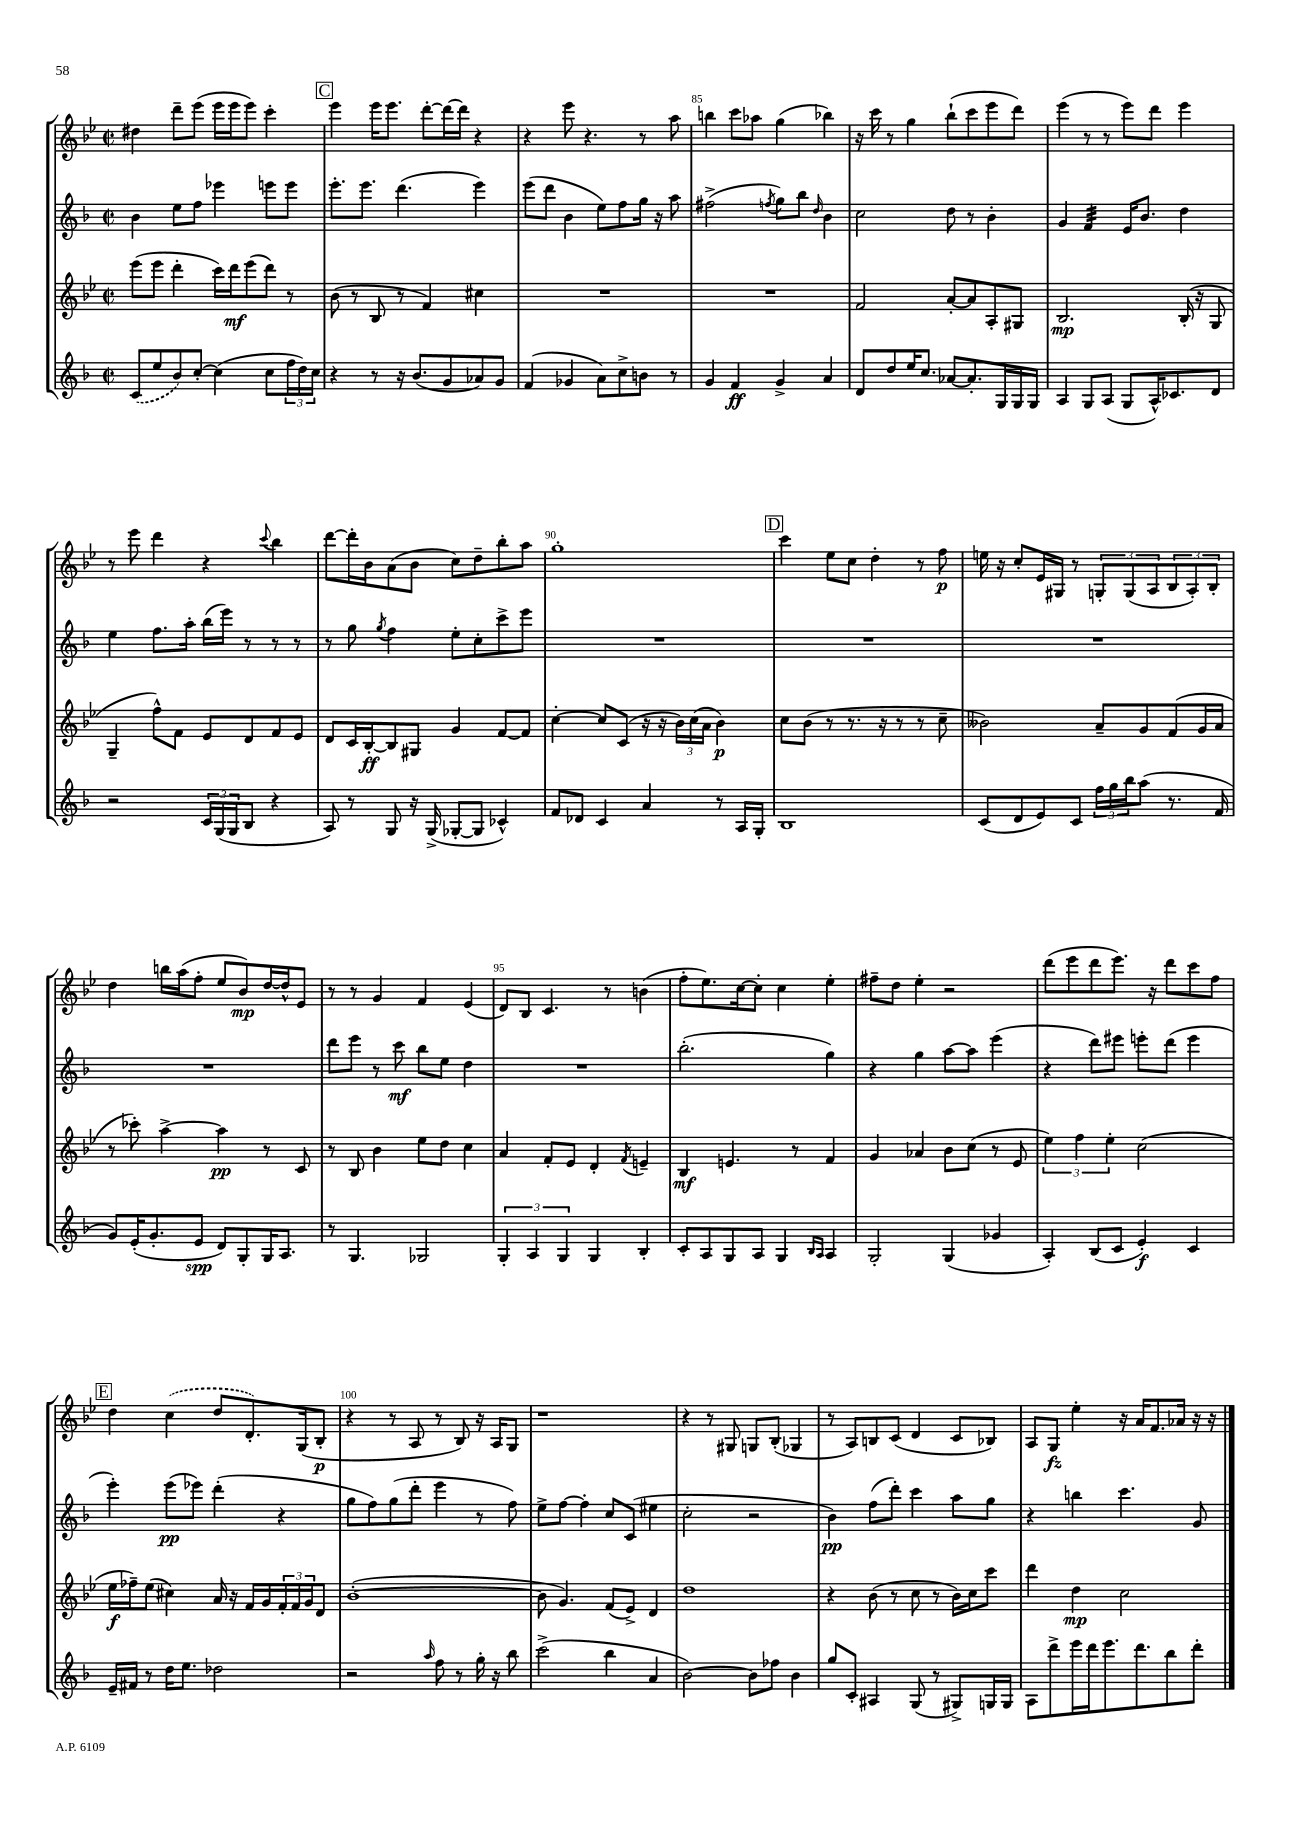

**kern	**dynam	**kern	**dynam	**kern	**dynam	**kern	**dynam
*part4	*part4	*part3	*part3	*part2	*part2	*part1	*part1
*staff4	*staff4	*staff3	*staff3	*staff2	*staff2	*staff1	*staff1
*clefG2	*	*clefG2	*	*clefG2	*	*clefG2	*
*k[b-]	*	*k[b-e-]	*	*k[b-]	*	*k[b-e-]	*
*M2/2	*	*M2/2	*	*M2/2	*	*M2/2	*
*met(c|)	*	*met(c|)	*	*met(c|)	*	*met(c|)	*
=82	=82	=82	=82	=82	=82	=82	=82
(8c/L	.	(8eee-\L	.	4b-\	.	4dd#X\	.
8ee/	.	8eee-\J	.	.	.	.	.
8b-/)	.	4ddd'\	.	8ee\L	.	8ddd~\L	.
[8cc'/J	.	.	.	8ff\J	.	(8eee-\J	.
(4cc\]	.	16ccc\LL)	.	4eee-X\	.	16eee-\LL	.
.	.	16ddd\J	mf	.	.	16eee-\J	.
.	.	(8eee-\	.	.	.	8eee-\J)	.
8cc\L	.	8ddd\J)	.	8eeen\L	.	4ccc'\	.
24ff\L	.	8r	.	8eee\J	.	.	.
24dd\)	.	.	.	.	.	.	.
24cc\JJ	.	.	.	.	.	.	.
!!LO:REH:place=s1:t=C
=83	=83	=83	=83	=83	=83	=83	=83
4r	.	(8b-\	.	8.eee'\L	.	4eee-\	.
.	.	8r	.	.	.	.	.
.	.	.	.	8.eee\J	.	.	.
8r	.	8B-/	.	.	.	16eee-\KL	.
.	.	.	.	.	.	8.eee-\J	.
16r	.	8r	.	(4.ddd\	.	.	.
(8.b-/L	.	.	.	.	.	.	.
.	.	4f/)	.	.	.	[8ddd'\L	.
8g/	.	.	.	.	.	16ddd\L_	.
.	.	.	.	.	.	16ddd\JJ]	.
8a-X/)	.	4cc#X\	.	4eee\)	.	4r	.
8g/J	.	.	.	.	.	.	.
=84	=84	=84	=84	=84	=84	=84	=84
(4f/	.	1r	.	(8eee\L	.	4r	.
.	.	.	.	8ddd\J	.	.	.
4g-X/	.	.	.	4b-\	.	8eee-\	.
.	.	.	.	.	.	4.r	.
8a\L)	.	.	.	8ee\L)	.	.	.
8cc^\	.	.	.	8ff\	.	.	.
8bn\J	.	.	.	16gg\Jk	.	8r	.
.	.	.	.	16r	.	.	.
8r	.	.	.	8aa\	.	8aa\	.
=85	=85	=85	=85	=85	=85	=85	=85
4g/	.	1r	.	(2ff#X^\	.	4bbn\	.
4f/	ff	.	.	.	.	8ccc\L	.
.	.	.	.	.	.	8aa-X\J	.
.	.	.	.	8qffn/	.	.	.
4g^/	.	.	.	8gg\L)	.	(4gg\	.
.	.	.	.	8bb-\J	.	.	.
.	.	.	.	16qqdd/	.	.	.
4a/	.	.	.	4b-\	.	4bb-X\)	.
=86	=86	=86	=86	=86	=86	=86	=86
8d/L	.	2f/	.	2cc\	.	16r	.
.	.	.	.	.	.	16ccc\	.
8dd/	.	.	.	.	.	8r	.
16ee/K	.	.	.	.	.	4gg\	.
8.cc/J	.	.	.	.	.	.	.
[8a-X/L	.	[8a'/L	.	8dd\	.	(8bb-`\L	.
8.a-'/]	.	8a/]	.	8r	.	8ccc\	.
.	.	8A'/	.	4b-'\	.	8eee-\	.
16G/L	.	.	.	.	.	.	.
16G/	.	8G#X/J	.	.	.	8ddd\J)	.
16G/JJ	.	.	.	.	.	.	.
=87	=87	=87	=87	=87	=87	=87	=87
4A/	.	2.B-/	mp	4g/	.	(4eee-\	.
*	*	*	*	*tremolo	*	*	*
8G/L	.	.	.	32f/LLL	.	8r	.
.	.	.	.	32f/	.	.	.
.	.	.	.	32f/	.	.	.
.	.	.	.	32f/	.	.	.
(8A/J	.	.	.	32f/	.	8r	.
.	.	.	.	32f/	.	.	.
.	.	.	.	32f/	.	.	.
.	.	.	.	32f/JJJ	.	.	.
*	*	*	*	*Xtremolo	*	*	*
8G/L	.	.	.	16e/KL	.	8eee-\L)	.
.	.	.	.	8.b-/J	.	.	.
16A^^/K)	.	.	.	.	.	8ddd\J	.
8.c-X/	.	.	.	.	.	.	.
.	.	(16B-'/	.	4dd\	.	4eee-\	.
.	.	16r	.	.	.	.	.
8d/J	.	8G/	.	.	.	.	.
!!LO:LB:g=z
=88	=88	=88	=88	=88	=88	=88	=88
2r	.	4G~/	.	4ee\	.	8r	.
.	.	.	.	.	.	8eee-\	.
.	.	8ff^^\L)	.	8.ff\L	.	4ddd\	.
.	.	8f\J	.	.	.	.	.
.	.	.	.	16aa'\Jk	.	.	.
24c/LL	.	8e-/L	.	(16bb-\LL	.	4r	.
(24G/	.	.	.	.	.	.	.
.	.	.	.	16eee\JJ)	.	.	.
24G/J	.	.	.	.	.	.	.
8B-/J	.	8d/	.	8r	.	.	.
.	.	.	.	.	.	8qqccc/	.
4r	.	8f/	.	8r	.	4bb-\	.
.	.	8e-/J	.	8r	.	.	.
=89	=89	=89	=89	=89	=89	=89	=89
8A/)	.	8d/L	.	8r	.	[8ddd\L	.
8r	.	16c/L	.	8gg\	.	16ddd'\L]	.
.	.	[16B-'/J	ff	.	.	16b-\J	.
.	.	.	.	8qgg/	.	.	.
8G/	.	8B-/]	.	4ff\	.	(8a\	.
16r	.	8G#X/J	.	.	.	8b-\J	.
(16G^/	.	.	.	.	.	.	.
[8G-X'/L	.	4g/	.	8ee'\L	.	8cc\L)	.
8G-/J]	.	.	.	8cc'\	.	8dd~\	.
4c-X^^/)	.	[8f/L	.	8ccc^\	.	8bb-'\	.
.	.	8f/J]	.	8eee\J	.	8aa\J	.
=90	=90	=90	=90	=90	=90	=90	=90
8f/L	.	[4cc'\	.	1r	.	1gg'	.
8d-X/J	.	.	.	.	.	.	.
4c/	.	8cc/L]	.	.	.	.	.
.	.	(8c/J	.	.	.	.	.
4a/	.	16r	.	.	.	.	.
.	.	16r	.	.	.	.	.
.	.	24b-\LL)	.	.	.	.	.
.	.	(24cc\	.	.	.	.	.
.	.	24a\JJ	.	.	.	.	.
8r	.	4b-\)	p	.	.	.	.
16A/LL	.	.	.	.	.	.	.
16G'/JJ	.	.	.	.	.	.	.
!!LO:REH:place=s1:t=D
=91	=91	=91	=91	=91	=91	=91	=91
1B-	.	8cc\L	.	1r	.	4ccc\	.
.	.	(8b-\J	.	.	.	.	.
.	.	8r	.	.	.	8ee-\L	.
.	.	8.r	.	.	.	8cc\J	.
.	.	.	.	.	.	4dd'\	.
.	.	16r	.	.	.	.	.
.	.	8r	.	.	.	.	.
.	.	8r	.	.	.	8r	.
.	.	8cc~\	.	.	.	8ff\	p
=92	=92	=92	=92	=92	=92	=92	=92
(8c/L	.	2b--X\)	.	1r	.	16een\	.
.	.	.	.	.	.	16r	.
8d/	.	.	.	.	.	8cc'/L	.
8e/)	.	.	.	.	.	16e-/L	.
.	.	.	.	.	.	16G#X/JJ	.
8c/J	.	.	.	.	.	8r	.
24ff\LL	.	8a~/L	.	.	.	12Gn'/L	.
24gg\	.	.	.	.	.	.	.
24bb-\J	.	.	.	.	.	(12G/	.
(8aa\J	.	8g/	.	.	.	.	.
.	.	.	.	.	.	12A/	.
8.r	.	(8f/	.	.	.	12B-/	.
.	.	.	.	.	.	12A'/)	.
.	.	16g/L	.	.	.	.	.
.	.	.	.	.	.	12B-'/J	.
16f/	.	16a/JJ	.	.	.	.	.
!!LO:LB:g=z
=93	=93	=93	=93	=93	=93	=93	=93
8g/L)	.	8r	.	1r	.	4dd\	.
(16e'/K	.	8ccc-X'\)	.	.	.	.	.
8.g'/	.	.	.	.	.	.	.
.	.	[4aa^\	.	.	.	16bbn\LL	.
.	.	.	.	.	.	(16aa\J	.
8e/J	spp	.	.	.	.	8ff'\J	.
8d/L)	.	4aa\]	pp	.	.	8ee-/L	.
8G'/	.	.	.	.	.	8b-/)	mp
16G/K	.	8r	.	.	.	[16dd/L	.
8.A/J	.	.	.	.	.	16dd^^/J]	.
.	.	8c/	.	.	.	8e-/J	.
=94	=94	=94	=94	=94	=94	=94	=94
8r	.	8r	.	8ddd\L	.	8r	.
4.G/	.	8B-/	.	8eee\J	.	8r	.
.	.	4b-\	.	8r	.	4g/	.
.	.	.	.	8ccc\	mf	.	.
2G-X/	.	8ee-\L	.	8bb-\L	.	4f/	.
.	.	8dd\J	.	8ee\J	.	.	.
.	.	4cc\	.	4dd\	.	(4e-/	.
=95	=95	=95	=95	=95	=95	=95	=95
6G'/	.	4a/	.	1r	.	8d/L)	.
.	.	.	.	.	.	8B-/J	.
6A/	.	.	.	.	.	.	.
.	.	8f'/L	.	.	.	4.c/	.
6G/	.	.	.	.	.	.	.
.	.	8e-/J	.	.	.	.	.
4G/	.	4d'/	.	.	.	.	.
.	.	.	.	.	.	8r	.
.	.	8qf/	.	.	.	.	.
4B-'/	.	4en~/	.	.	.	(4bn\	.
=96	=96	=96	=96	=96	=96	=96	=96
8c'/L	.	4B-/	mf	(2.bb-'\	.	8ff'\L	.
8A/	.	.	.	.	.	8.ee-\)	.
8G/	.	4.en/	.	.	.	.	.
.	.	.	.	.	.	[16cc\k	.
8A/J	.	.	.	.	.	8cc'\J]	.
4G/	.	.	.	.	.	4cc\	.
.	.	8r	.	.	.	.	.
16qqB-/LL	.	.	.	.	.	.	.
16qqA/JJ	.	.	.	.	.	.	.
4A/	.	4f/	.	4gg\)	.	4ee-'\	.
=97	=97	=97	=97	=97	=97	=97	=97
2G'/	.	4g/	.	4r	.	8ff#X~\L	.
.	.	.	.	.	.	8dd\J	.
.	.	4a-X/	.	4gg\	.	4ee-'\	.
(4G/	.	8b-\L	.	[8aa\L	.	2r	.
.	.	(8cc\J	.	8aa\J]	.	.	.
4g-X/	.	8r	.	(4eee\	.	.	.
.	.	8e-/	.	.	.	.	.
=98	=98	=98	=98	=98	=98	=98	=98
4A'/)	.	6ee-\)	.	4r	.	(8ddd\L	.
.	.	.	.	.	.	8eee-\	.
.	.	6ff\	.	.	.	.	.
(8B-/L	.	.	.	8ddd\L)	.	8ddd\	.
.	.	6ee-'\	.	.	.	.	.
8c/J	.	.	.	8eee#X\J	.	8.eee-\J)	.
4e'/)	f	(2cc\	.	8eeen'\L	.	.	.
.	.	.	.	.	.	16r	.
.	.	.	.	(8ddd\J	.	8ddd\L	.
4c/	.	.	.	4eee\	.	8ccc\	.
.	.	.	.	.	.	8ff\J	.
!!LO:LB:g=z
!!LO:REH:place=s1:t=E
=99	=99	=99	=99	=99	=99	=99	=99
16e~/LL	.	16ee-\LL	f	4eee'\)	.	4dd\	.
16f#X/JJ	.	16ff-X~\J)	.	.	.	.	.
8r	.	(8ee-\J	.	.	.	.	.
16dd\KL	.	4cc#X\)	.	(8eee\L	pp	(4cc\	.
8.ee\J	.	.	.	.	.	.	.
.	.	.	.	8eee-X\J)	.	.	.
2dd-X\	.	16a/	.	(4ddd'\	.	8dd/L	.
.	.	16r	.	.	.	.	.
.	.	16f/LL	.	.	.	8.d'/)	.
.	.	16g/	.	.	.	.	.
.	.	24f'/	.	4r	.	.	.
.	.	24f/	.	.	.	.	.
.	.	.	.	.	.	(16G/k	.
.	.	24g/J	.	.	.	.	.
.	.	8d/J	.	.	.	8B-'/J	p
=100	=100	=100	=100	=100	=100	=100	=100
2r	.	([1b-'	.	8gg\L	.	4r	.
.	.	.	.	8ff\)	.	.	.
.	.	.	.	(8gg\	.	8r	.
.	.	.	.	8ddd'\J	.	8A/	.
16qqaa/	.	.	.	.	.	.	.
8ff\	.	.	.	4eee\	.	8r	.
8r	.	.	.	.	.	8B-/)	.
16gg'\	.	.	.	8r	.	16r	.
16r	.	.	.	.	.	16A/KL	.
8bb-\	.	.	.	8ff\)	.	8G/J	.
=101	=101	=101	=101	=101	=101	=101	=101
(2ccc^\	.	8b-\]	.	8ee^\L	.	1r	.
.	.	4.g/)	.	[8ff\J	.	.	.
.	.	.	.	4ff'\]	.	.	.
4bb-\	.	(8f/L	.	8cc/L	.	.	.
.	.	8e-^/J)	.	(8c/J	.	.	.
4a/	.	4d/	.	4ee#X\	.	.	.
=102	=102	=102	=102	=102	=102	=102	=102
[2b-\)	.	1dd	.	2cc'\	.	4r	.
.	.	.	.	.	.	8r	.
.	.	.	.	.	.	8G#X/	.
8b-\L]	.	.	.	2r	.	8Gn/L	.
8ff-X\J	.	.	.	.	.	(8B-'/J	.
4b-\	.	.	.	.	.	4G-X/	.
=103	=103	=103	=103	=103	=103	=103	=103
8gg/L	.	4r	.	4b-\)	pp	8r	.
8c'/J	.	.	.	.	.	8A/L)	.
4A#X/	.	(8b-\	.	(8ff\L	.	8Bn/	.
.	.	8r	.	8ddd'\J)	.	(8c/J	.
(8G/	.	8cc\	.	4ccc\	.	4d/	.
8r	.	8r	.	.	.	.	.
8G#X^/L)	.	16b-\LL)	.	8aa\L	.	8c/L	.
.	.	16cc\J	.	.	.	.	.
16Gn/L	.	8ccc\J	.	8gg\J	.	8B-X/J)	.
16G/JJ	.	.	.	.	.	.	.
=104	=104	=104	=104	=104	=104	=104	=104
8A\L	.	4ddd\	.	4r	.	8A/L	.
8ddd^\	.	.	.	.	.	8G/J	fz
16eee\L	.	4dd\	mp	4bbn\	.	4ee-'\	.
16ddd\J	.	.	.	.	.	.	.
8.eee\	.	.	.	.	.	.	.
.	.	2cc\	.	4.ccc\	.	16r	.
8.ddd\	.	.	.	.	.	16a/KL	.
.	.	.	.	.	.	8.f/	.
8bb-\	.	.	.	.	.	.	.
.	.	.	.	.	.	16a-X/Jk	.
8ddd'\J	.	.	.	8g/	.	16r	.
.	.	.	.	.	.	16r	.
==	==	==	==	==	==	==	==
*-	*-	*-	*-	*-	*-	*-	*-
